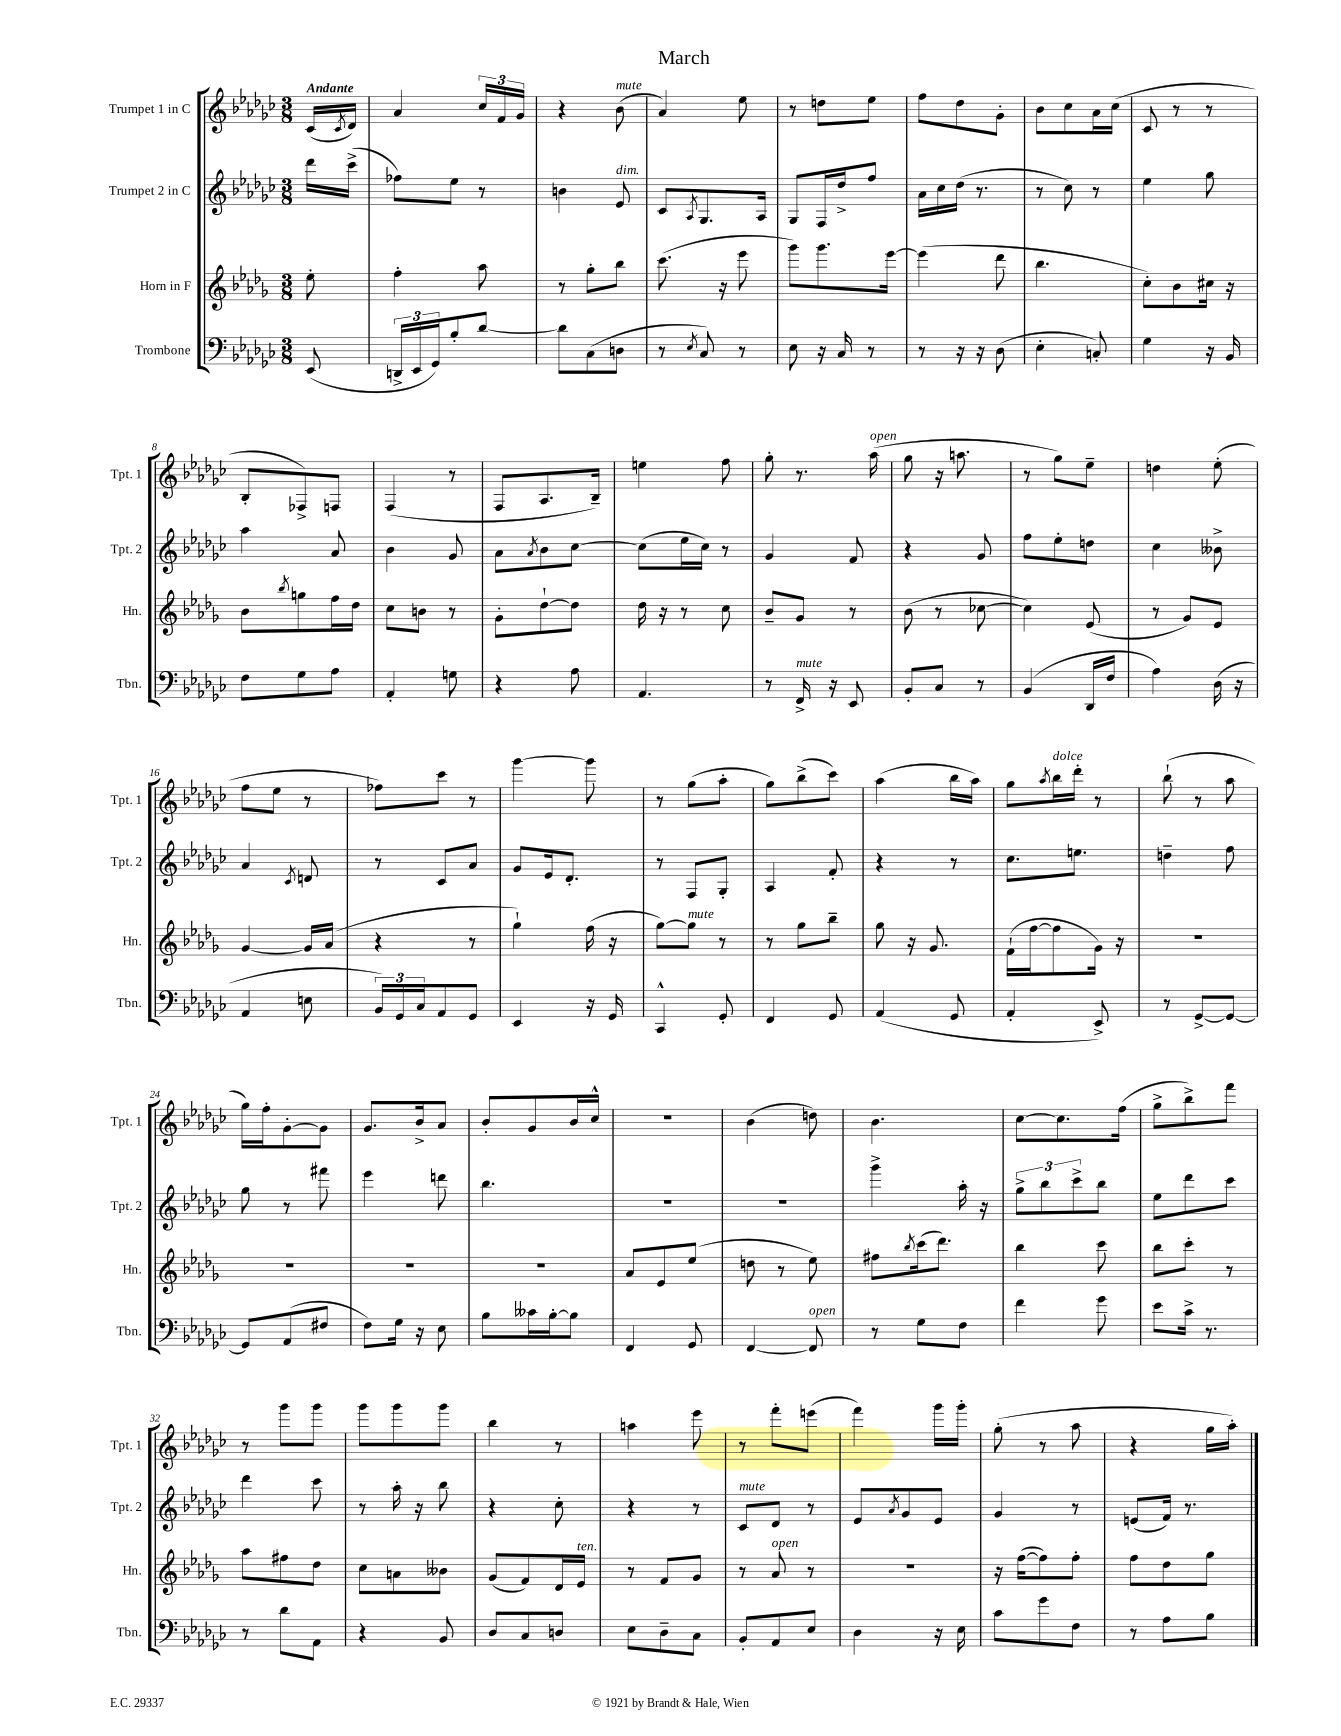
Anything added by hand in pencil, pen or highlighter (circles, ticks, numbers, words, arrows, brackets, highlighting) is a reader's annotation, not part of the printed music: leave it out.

**kern	**kern	**kern	**kern
*part4	*part3	*part2	*part1
*staff4	*staff3	*staff2	*staff1
*I"Trombone	*I"Horn in F	*I"Trumpet 2 in C	*I"Trumpet 1 in C
*I'Tbn.	*I'Hn.	*I'Tpt. 2	*I'Tpt. 1
*clefF4	*clefG2	*clefG2	*clefG2
*k[b-e-a-d-g-c-]	*k[b-e-a-d-g-]	*k[b-e-a-d-g-c-]	*k[b-e-a-d-g-c-]
*M3/8	*M3/8	*M3/8	*M3/8
=	=	=	=
!	!	!	!LO:TX:a:B:t=Andante
(8EE-/	8ee-'\	16ddd-\LL	(16c-/LL
.	.	.	8qc-/
.	.	(16ccc-^\JJ	16d-/JJ)
=1	=1	=1	=1
24DDn^/LL	4ff'\	8ff-X\L)	4a-/
24EE-/	.	.	.
24GG-/J)	.	.	.
8B-'/	.	8ee-\J	.
[8d-/J	8aa-\	8r	24cc-/LL
.	.	.	24f/
.	.	.	24g-/JJ
=2	=2	=2	=2
8d-\L]	8r	4bn\	4r
(8C-\	8gg-'\L	.	.
!	!	!	!LO:TX:a:i:t=mute
!	!	!LO:TX:a:i:t=dim.	!
8Dn\J	8bb-\J	8e-/	(8b-\
=3	=3	=3	=3
8r	(8.ccc\	8c-/L	4a-/)
8qE-/	.	8qA-/	.
8C-/)	.	8.G-/	.
.	16r	.	.
8r	8eee-\	.	8ee-\
.	.	16A-/Jk	.
=4	=4	=4	=4
8E-\	8ggg-\L)	8G-/L	8r
16r	8.ggg-\	16F/L	8ddn\L
16C-/	.	16dd-^/J	.
8r	.	8ff/J	8ee-\J
.	[16eee-\Jk	.	.
=5	=5	=5	=5
8r	(4eee-\]	16a-\LL	8ff\L
.	.	16cc-\	.
16r	.	(16dd-\JJ	8dd-\
16r	.	8.r	.
(8D-\	8ddd-\	.	8g-'\J
=6	=6	=6	=6
4E-'\	4.bb-\	8r	8b-\L
.	.	8cc-\)	8cc-\
8Cn'/)	.	8r	16a-\L
.	.	.	(16cc-\JJ
=7	=7	=7	=7
4G-\	8cc'\L)	4ee-\	8c-/
.	8b-\	.	8r
16r	16cc#X\Jk	8gg-\	8r
16BB-/	16r	.	.
!!LO:LB:g=z
=8	=8	=8	=8
8F\L	8b-\L	4aa-\	8B-'/L
.	8qbb-/	.	.
8G-\	8ggn\	.	8F-X^/)
8A-\J	16ff\L	8a-/	8Fn/J
.	16dd-\JJ	.	.
=9	=9	=9	=9
4AA-'/	8cc\L	4b-\	(4F/
.	8bn\J	.	.
8Gn\	8r	8g-/	8r
=10	=10	=10	=10
4r	8g-'\L	8a-\L	8F/L
.	.	8qa-/	.
.	[8dd-`\	8b-\	8.A-/
8A-\	8dd-\J]	[8cc-\J	.
.	.	.	16B-~/Jk)
=11	=11	=11	=11
4.AA-/	16dd-\	(8cc-\L]	4een\
.	16r	.	.
.	8r	16ee-\L	.
.	.	16cc-\JJ)	.
.	8cc\	8r	8ff\
=12	=12	=12	=12
8r	8b-~/L	4g-/	8gg-'\
!LO:TX:a:i:t=mute	!	!	!
16FF^/	8g-/J	.	8.r
16r	.	.	.
8EE-/	8r	8f/	.
!	!	!	!LO:TX:a:i:t=open
.	.	.	(16aa-\
=13	=13	=13	=13
8BB-'/L	(8b-\	4r	8gg-\
8C-/J	8r	.	16r
.	.	.	8.aan\
8r	[8cc-X\	8g-/	.
=14	=14	=14	=14
(4BB-/	4cc-\])	8ff\L	8r
.	.	8ee-'\	8gg-\L)
16DD-/LL	(8e-/	8ddn\J	8ee-~\J
16F/JJ	.	.	.
=15	=15	=15	=15
4A-\)	8r	4cc-\	4ddn\
.	8g-/L)	.	.
(16D-\	8e-/J	8b--X^\	(8ee-'\
16r	.	.	.
!!LO:LB:g=z
=16	=16	=16	=16
4AA-/	[4g-/	4a-/	8ff\L
.	.	.	8ee-\J
.	.	8qc-/	.
8En\	16g-/LL]	8dn/	8r
.	(16a-/JJ	.	.
=17	=17	=17	=17
24BB-/LL)	4r	8r	8ff-X\L)
24GG-/	.	.	.
24C-/J	.	.	.
8AA-/	.	8c-/L	8ccc-\J
8GG-/J	8r	8a-/J	8r
=18	=18	=18	=18
4EE-/	4gg-`\)	8g-/L	[4ggg-\
.	.	16e-/k	.
.	.	8.d-'/J	.
16r	(16ff\	.	8ggg-\]
16GG-/	16r	.	.
=19	=19	=19	=19
4CC-^^/	[8gg-\L)	8r	8r
!	!LO:TX:a:i:t=mute	!	!
.	8gg-\J]	8F/L	(8gg-\L
8GG-'/	8r	8G-'/J	8aa-'\J
=20	=20	=20	=20
4FF/	8r	4A-/	8gg-\L)
.	8gg-\L	.	(8bb-^\
8GG-/	8bb-~\J	8f'/	8ccc-\J)
=21	=21	=21	=21
(4AA-/	8gg-\	4r	(4aa-\
.	16r	.	.
.	8.g-/	.	.
8GG-/	.	8r	16bb-\LL
.	.	.	16aa-\JJ)
=22	=22	=22	=22
4AA-'/	(16f`\LL	8.cc-\L	8gg-\L
.	[16ff\J	.	.
.	.	.	8qaa-/
!	!	!	!LO:TX:a:i:t=dolce
.	8ff\]	.	16bb-\L
.	.	8.een\J	16ddd-'\JJ
8EE-^/)	16g-\Jk)	.	8r
.	16r	.	.
=23	=23	=23	=23
8r	4.r	4ddn~\	(8bb-`\
[8GG-^/L	.	.	8r
8GG-/J_	.	8ff\	8aa-\
!!LO:LB:g=z
=24	=24	=24	=24
8GG-/L]	4.r	8gg-\	16gg-\LL)
.	.	.	16ff'\J
(8AA-/	.	8r	[8g-'\
8F#X/J	.	8fff#X\	8g-\J]
=25	=25	=25	=25
8F\L)	4.r	4eee-\	8.g-/L
16G-\Jk	.	.	.
16r	.	.	16b-^/k
8E-\	.	8dddn\	8a-/J
=26	=26	=26	=26
8B-\L	4.r	4.bb-\	8b-'/L
16c--X\L	.	.	8g-/
[16B-'\J	.	.	.
8B-\J]	.	.	16b-/L
.	.	.	16cc-^^/JJ
=27	=27	=27	=27
4FF/	8a-/L	4.r	4.r
.	8e-/	.	.
8GG-/	(8ee-/J	.	.
=28	=28	=28	=28
[4FF/	8ddn\	4.r	(4b-\
.	8r	.	.
!LO:TX:a:i:t=open	!	!	!
8FF/]	8ee-\)	.	8ddn\)
=29	=29	=29	=29
8r	8ff#X\L	4ggg-^\	4.b-\
.	8qbb-/	.	.
8G-\L	(16ccc\k	.	.
.	8.ddd-\J)	.	.
8F\J	.	16aa-'\	.
.	.	16r	.
=30	=30	=30	=30
4f\	4bb-\	12gg-^\L	[8cc-\L
.	.	12bb-\	.
.	.	.	8.cc-\]
.	.	12ccc-^\	.
8g-\	8ccc\	8bb-\J	.
.	.	.	(16ff\Jk
=31	=31	=31	=31
8e-\L	8bb-\L	8ee-\L	8gg-^\L
16c-^\Jk	8ccc'\J	8ddd-\	8bb-^\)
8.r	.	.	.
.	8r	8ccc-\J	8fff\J
!!LO:LB:g=z
=32	=32	=32	=32
8r	8aa-\L	4ddd-\	8r
8d-\L	8ff#X\	.	8ggg-\L
8AA-\J	8dd-\J	8ccc-\	8ggg-\J
=33	=33	=33	=33
4r	8cc\L	8r	8ggg-\L
.	8an\	16aa-'\	8ggg-\
.	.	16r	.
8BB-/	8b--X\J	8bb-\	8ggg-\J
=34	=34	=34	=34
8D-/L	(8g-/L	4r	4bb-\
8C-/	8f/)	.	.
8Dn/J	16d-/L	8cc-'\	8r
!	!LO:TX:a:i:t=ten.	!	!
.	16e-/JJ	.	.
=35	=35	=35	=35
8E-\L	8r	4r	4aan\
8D-~\	8f/L	.	.
8C-\J	8g-/J	8r	8eee-\
=36	=36	=36	=36
!	!	!LO:TX:a:i:t=mute	!
8BB-'/L	8r	8c-/L	8r
!	!LO:TX:a:i:t=open	!	!
8AA-/	8a-/	8d-/J	8fff'\L
8E-/J	8r	8r	(8eeen\J
=37	=37	=37	=37
4D-\	4.r	8e-/L	4fff\)
.	.	8qa-/	.
.	.	8g-/	.
16r	.	8e-/J	16ggg-\LL
16E-\	.	.	16ggg-'\JJ
=38	=38	=38	=38
8c-\L	16r	4g-/	(8gg-'\
.	([16ff\KL	.	.
8g-\	8ff\])	.	8r
8F\J	8ff'\J	8r	8aa-\
=39	=39	=39	=39
8r	8ff\L	(8en/L	4r
8A-\L	8dd-\	16f/Jk)	.
.	.	8.r	.
8B-\J	8gg-\J	.	16gg-\LL
.	.	.	16aa-'\JJ)
==	==	==	==
*-	*-	*-	*-
